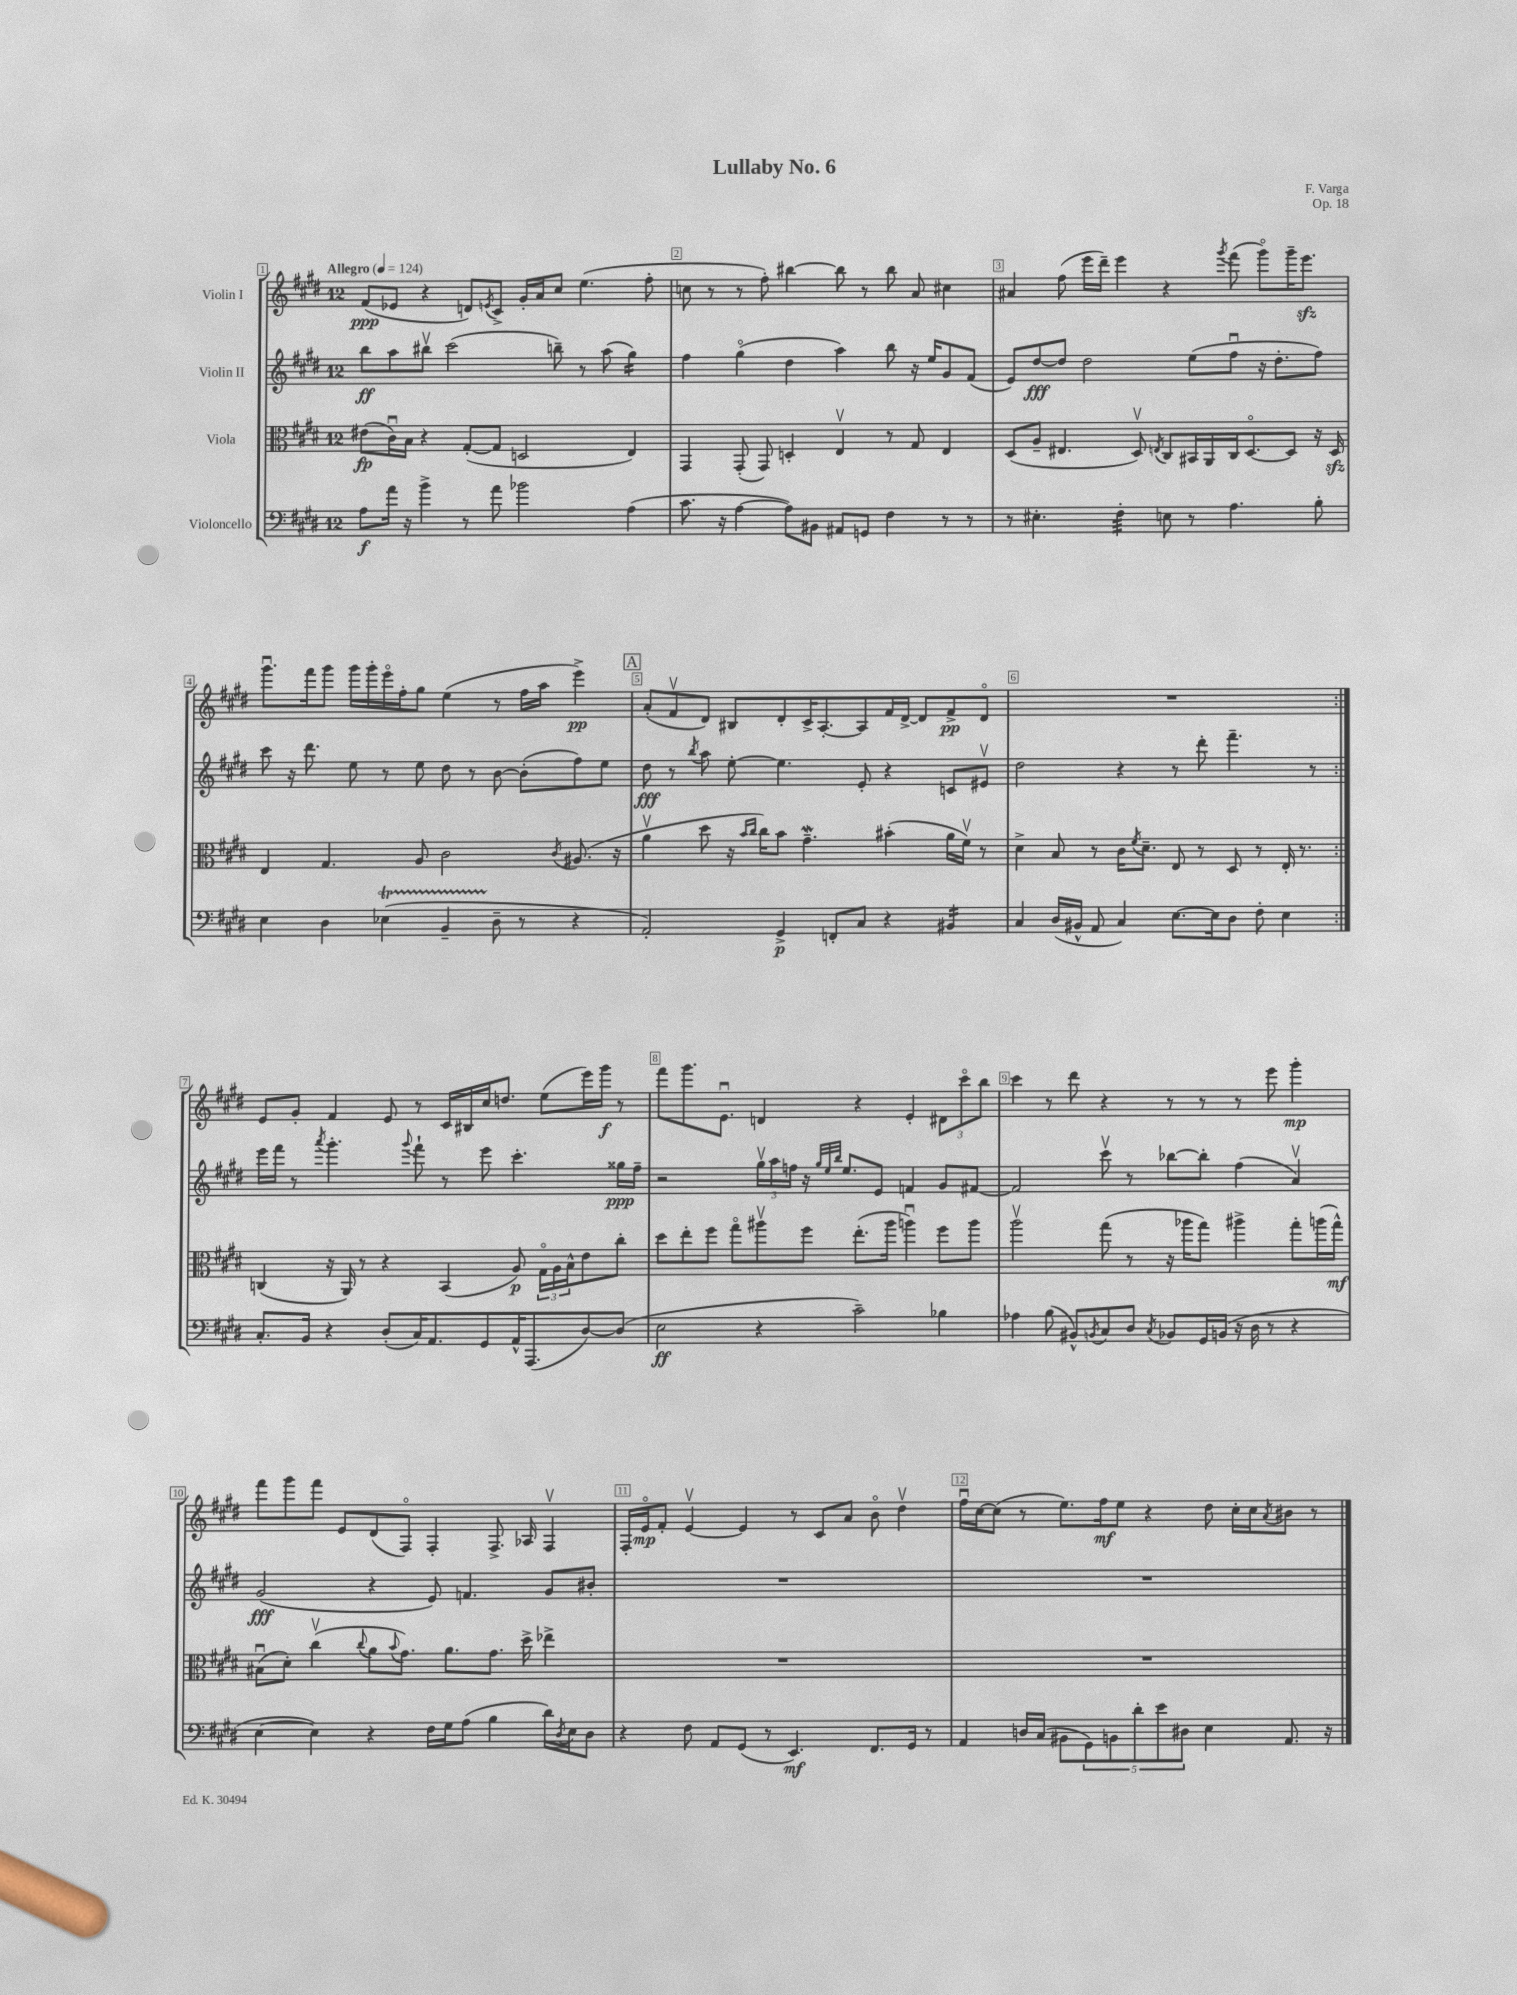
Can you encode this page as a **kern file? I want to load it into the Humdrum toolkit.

**kern	**kern	**kern	**kern
*staff4	*staff3	*staff2	*staff1
*clefF4	*clefC3	*clefG2	*clefG2
*k[f#c#g#d#]	*k[f#c#g#d#]	*k[f#c#g#d#]	*k[f#c#g#d#]
*M12/8	*M12/8	*M12/8	*M12/8
*MM124	*MM124	*MM124	*MM124
8A\L	(8e#\L	8bb\L	(8f#/L
16a\Jk	16c#u\L)	8aa\	8e-/J
16r	16B\JJ	.	.
4b^\	4r	8bb#v\J	4r
.	.	(2ccc#\	.
8r	([8G#'/L	.	8d/L)
.	.	.	8qe/
8a\	8G#/]J	.	8c#^/J
2b-\	2D/	.	16g#'/LL
.	.	.	16a/J
.	.	8bb~\)	8cc#/J
.	.	8r	(4.ee\
.	.	(8aa\	.
(4A\	4E/)	4gg#\)	.
.	.	.	8ff#'\
=	=	=	=
8.c#\	4GG#/	4ff#\	8cc\
.	.	.	8r
16r	.	.	.
[4A\	(8GG#'/	(4gg#o\	8r
.	8GG#/)	.	8ff#'\)
8A\]L)	4D'/	4dd#\	[4bb#\
8BB#\J	.	.	.
8AA#/L	4Ev/	4aa\)	8bb#\]
8GG/J	.	.	8r
4F#\	8r	8bb\	8bb#\
.	8G#/	16r	8a/
.	.	16ee/LK	.
8r	4E/	8g#/	4cc#\
8r	.	(8f#/J	.
=	=	=	=
8r	(8D#/L	8e/L)	4a#/
4.E#'\	8A~/J	[8dd#/	.
.	4.E#/	8dd#/]J	(8ff#\
.	.	2dd#\	16eee\LL
.	.	.	16ddd#~\JJ)
4F#'\	.	.	4eee\
.	8D#v/)	.	.
.	8qE/	.	.
8E\	8C#/L	.	4r
8r	16BB#/L	(8ee\L	.
.	16AA/	.	.
.	.	.	8qggg#/
4.A\	16C#/J	8ff#u\J	(8fff#\
.	[8.D#o/	.	.
.	.	16r	8ggg#o\L)
.	.	8.dd#'\L	.
.	8D#/]J	.	16ggg#~\K
.	.	.	8.eee\J
8B'\	16r	8ff#\J)	.
.	16D#/	.	.
=	=	=	=
4E\	4E/	8ccc#\	8.ggg#u\L
.	.	16r	.
.	.	8.ddd#\	16fff#\k
4D#\	4.G#/	.	8ggg#\J
.	.	8ee\	16ggg#\LL
.	.	.	16ggg#'\
(4E-\	.	8r	16eeeo\
.	.	.	16ff#'\J
.	8A/	8ee\	8gg#\J
4BB~/	2c#\	8dd#\	(4ee\
.	.	8r	.
8D#~\	.	[8b\	8r
8r	.	(8b'\]L	16ff#\LL
.	.	.	16aa\JJ
.	8qc#/	.	.
4r	(8.A#/	8ff#\)	4eee^\)
.	.	8ee\J	.
.	16r	.	.
=	=	=	=
2AA'/)	4av\	8dd#\	(8a'/L
.	.	8r	8f#v/
.	.	8qbb/	.
.	8dd#\	8aa\	8d#/J)
.	16r	[8ee'\	8B#/L
.	16qqb/LL	.	.
.	16qqcc#/JJ	.	.
.	16cc#\LK)	.	.
4GG#^/	8b\J	4.ee\]	8d#'/
.	4.g#~\	.	16c#^/K
.	.	.	[8.A'/
8FF'/L	.	.	.
8C#/J	.	8e'/	8A/]
4r	(4b#'\	4r	16f#/L
.	.	.	[16d#^/JJ
.	.	.	8d#/]L
4BB#/	16a\LL	8c/L	8f#^/
.	16f#v\JJ)	.	.
.	8r	8e#v/J	8d#o/J
=	=	=	=
4C#/	4d#^\	2dd#\	1.r
(16D#/LL	8B/	.	.
16BB#^^/JJ	.	.	.
8AA/	8r	.	.
4C#/)	16c#\LK	4r	.
.	8qf#/	.	.
.	8.d#~\J	.	.
[8.E\L	8E/	8r	.
.	8r	8ddd#'\	.
16E\]k	.	.	.
8D#\J	8D#/	4.fff#~\	.
8F#'\	8r	.	.
4E\	16E'/	.	.
.	8.r	.	.
.	.	8r	.
=:|!	=:|!	=:|!	=:|!
8.C#'/L	(4C/	16eee\LL	8e/L
.	.	16fff#\JJ	.
.	.	8r	8g#'/J
16BB/Jk	.	.	.
.	.	8qaaa/	.
4r	16r	4.ggg#'\	4f#/
.	16AA/)	.	.
.	8r	.	.
(8D#'/L	4r	.	8e/
.	.	8qqggg#/	.
16C#/K)	.	8fff#`\	8r
8.AA/	.	.	.
.	(4BB/	8r	16c#/LL
.	.	.	16B#/
8GG#/	.	8eee\	16cc#/J
.	.	.	8.dd/J
16AA^^/K	8A/)	4.ccc#'\	.
(8.AAA/	.	.	.
.	24G#o\LL	.	(8ee\L
.	24A\	.	.
.	24B^^\J	.	.
[8D#/)	8e\	.	16eee\L)
.	.	.	16ggg#\JJ
(8D#/]J	8cc#'\J	16gg##\LL	8r
.	.	16ff#~\JJ	.
=	=	=	=
2E\	8dd#\L	2r	8fff#\L
.	8ee'\	.	8.ggg#\
.	8ff#\J	.	.
.	.	.	8.eu\J
.	8gg#o\L	.	.
4r	8aa#v\	24gg#v\LL	4d/
.	.	24aa\	.
.	.	24ff\JJ	.
.	8ff#\J	16r	.
.	.	32qqgg#/LLL	.
.	.	32qqee/	.
.	.	32qqbb/JJJ	.
.	.	8.ee/L	.
2c#~\)	(8.ee'\L	.	4r
.	.	8e/J	.
.	16aa#\Jk	.	.
.	4aau\)	4f/	4e'/
4B-\	8ff#\L	8g#/L	12d#\L
.	.	.	12ccc#o\
.	8aa\J	[8f#/J	.
.	.	.	12bb\J
=	=	=	=
4A-\	2aav\	2f#/]	4ccc#\
(8B\	.	.	8r
8BB#^^/L)	.	.	8ddd#\
8qBB/	.	.	.
8C#/	(8gg#\	8ccc#v\	4r
8D#/J	8r	8r	.
8qC#/	.	.	.
8BB-/L	16r	[8bb-\L	8r
.	16aa-\LK	.	.
16GG#/L	8gg#\J)	8bb-'\]J	8r
(16BB/JJ	.	.	.
16r	4aa#^\	(4ff#\	8r
16D#\	.	.	.
8r	.	.	8eee\
4r	8gg#'\L	4av/)	4ggg#'\
.	(16aa\L	.	.
.	16gg#^^\JJ)	.	.
=	=	=	=
[4E\	(8B#u\L	(2g#/	8fff#\L
.	8d#'\J)	.	8ggg#\
4E\])	(4cc#v\	.	8fff#\J
.	.	.	8e/L
.	8qqcc#/	.	.
4r	8a\L	4r	(8d#/
.	8qqb/	.	.
.	8.g#\J)	.	8F#o/J)
16F#\LL	.	8e/)	4F#'/
16G#\J	8.a\L	.	.
(8A\J	.	4.f/	.
4B\	8.g#\J	.	8.F#^/
.	16dd#^\	.	16A-/
16d#\LL)	4ee-^\	8g#/L	4F#v/
8qD#/	.	.	.
16E\J	.	.	.
8D#\J	.	8b#'/J	.
=	=	=	=
4r	1.r	1.r	16F#'/LL
.	.	.	16eo/J
.	.	.	8f#'/J
8F#\	.	.	[4ev/
8AA/L	.	.	.
(8GG#/J	.	.	4e/]
8r	.	.	.
4.EE/)	.	.	8r
.	.	.	8c#/L
.	.	.	8a/J
8.FF#/L	.	.	8bo\
.	.	.	4dd#v\
16GG#/Jk	.	.	.
8r	.	.	.
=	=	=	=
4AA/	1.r	1.r	16ff#u\LL
.	.	.	[16cc#\J
.	.	.	(8cc#\]J
16D/LL	.	.	8r
(16C#/JJ	.	.	.
8BB#\L	.	.	8.ee\L)
10GG#\)	.	.	.
.	.	.	16ff#\k
10BB\	.	.	.
.	.	.	8ee\J
10d#'\	.	.	.
.	.	.	4r
10e\	.	.	.
10D#\J	.	.	.
4E\	.	.	8dd#\
.	.	.	16cc#'\LL
.	.	.	16cc#\J
.	.	.	8qa/
8.AA/	.	.	8b#\J
.	.	.	8r
16r	.	.	.
==	==	==	==
*-	*-	*-	*-
